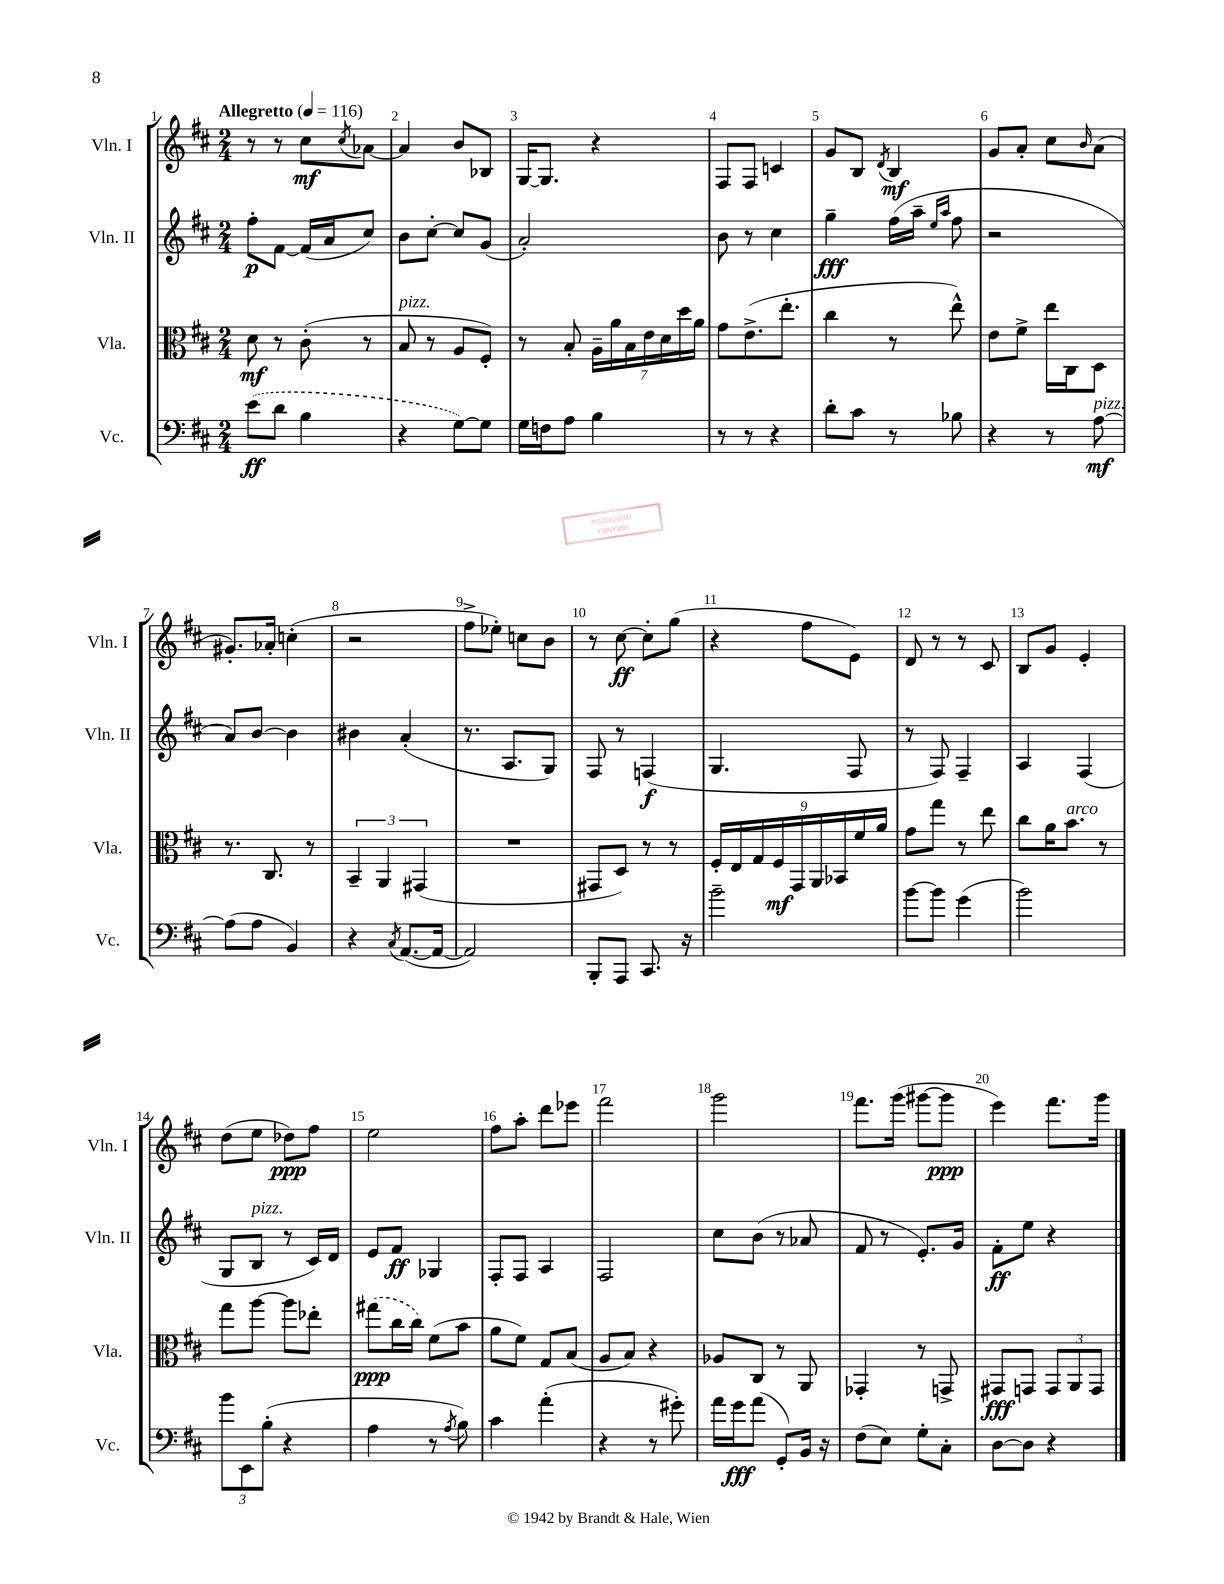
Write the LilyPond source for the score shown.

<<
\new StaffGroup <<
\new Staff = "s0" \with { instrumentName = "Vln. I" shortInstrumentName = "Vln. I" } {
    \clef treble \key d \major \numericTimeSignature \time 2/4 \tempo "Allegretto" 4 = 116
    r8 r8 cis''8\mf \acciaccatura { cis''8 } aes'8~ |
    aes'4 b'8 bes8 |
    g16~ g8. r4 |
    fis8 fis8 c'4 |
    g'8 b8 \acciaccatura { d'8 } b4\mf |
    g'8 a'8-. cis''8 \grace { b'16 } a'8( |
    gis'8.-.) aes'16-. c''4-.( |
    r2 |
    fis''8-> ees''8-.) c''8 b'8 |
    r8 cis''8~\ff cis''8-. g''8( |
    r4 fis''8 e'8) |
    d'8 r8 r8 cis'8 |
    b8 g'8 e'4-. |
    d''8( e''8 des''8\ppp) fis''8 |
    e''2 |
    fis''8 a''8-. d'''8 ees'''8 |
    fis'''2 |
    g'''2 |
    fis'''8. g'''16( gis'''8~ gis'''8\ppp |
    e'''4) fis'''8. g'''16 \bar "|." |
}
\new Staff = "s1" \with { instrumentName = "Vln. II" shortInstrumentName = "Vln. II" } {
    \clef treble \key d \major \numericTimeSignature \time 2/4
    fis''8-.\p fis'8~ fis'16( a'16 cis''8) |
    b'8 cis''8~-. cis''8 g'8( |
    a'2-.) |
    b'8 r8 cis''4 |
    g''4--\fff fis''16( a''16-- \grace { e''16 a''16 } fis''8 |
    r2 |
    a'8) b'8~ b'4 |
    bis'4 a'4-.( |
    r8. a8. g8) |
    fis8 r8 f4\f( |
    g4. fis8 |
    r8 fis8) fis4-- |
    a4 fis4( |
    g8 b8^\markup { \italic "pizz." } r8 cis'16) d'16 |
    e'8 fis'8\ff ges4 |
    fis8-. fis8 a4 |
    fis2 |
    cis''8 b'8( r8 aes'8 |
    fis'8 r8 e'8.-.) g'16 |
    fis'8-.\ff e''8 r4 \bar "|." |
}
\new Staff = "s2" \with { instrumentName = "Vla." shortInstrumentName = "Vla." } {
    \clef alto \key d \major \numericTimeSignature \time 2/4
    d'8\mf r8 cis'8-.( r8 |
    b8^\markup { \italic "pizz." } r8 a8 fis8-.) |
    r8 b8-. \tuplet 7/4 { a16-- a'16 b16 e'16 d'16 d''16 a'16 } |
    g'8 e'8.->( e''8.-. |
    cis''4 r8 e''8-^) |
    e'8 fis'8-> e''16 cis16 d8 |
    r8. cis8. r8 |
    \tuplet 3/2 { b,4-- a,4 gis,4( } |
    R2 |
    gis,8 d8) r8 r8 |
    \tuplet 9/8 { fis16-. e16 g16 fis16\mf g,16 a,16 bes,16 fis'16 a'16 } |
    g'8 g''8 r8 e''8 |
    cis''8 a'16 b'8.^\markup { \italic "arco" } r8 |
    g''8 a''8~ a''8 ees''8-. |
    \once \slurDashed gis''8\ppp( cis''16 cis''16) fis'8( b'8 |
    a'8 fis'8) g8 b8( |
    a8 b8) r4 |
    aes8 cis8 r8 a,8 |
    ges,4-. r8 g,8-> |
    gis,8\fff g,8 \tuplet 3/2 { g,8 a,8 g,8 } \bar "|." |
}
\new Staff = "s3" \with { instrumentName = "Vc." shortInstrumentName = "Vc." } {
    \clef bass \key d \major \numericTimeSignature \time 2/4
    \once \slurDashed e'8\ff( d'8 b4 |
    r4 g8~) g8 |
    g16 f16 a8 b4 |
    r8 r8 r4 |
    d'8-. cis'8 r8 bes8 |
    r4 r8 a8~\mf^\markup { \italic "pizz." } |
    a8( a8 b,4) |
    r4 \acciaccatura { cis8 } a,8.~( a,16~ |
    a,2) |
    b,,8-. a,,8 cis,8. r16 |
    b'2-- |
    b'8~ b'8 g'4( |
    b'2) |
    \tuplet 3/2 { b'8 e,8 b8-.( } r4 |
    a4 r8 \acciaccatura { a8 } b8) |
    cis'4 a'4-.( |
    r4 r8 gis'8-.) |
    a'16 g'16\fff a'8( g,8-.) b,16 r16 |
    fis8( e8) g8-. cis8-. |
    d8~ d8 r4 \bar "|." |
}
>>
>>
\layout { \context { \Score \override BarNumber.break-visibility = ##(#f #t #t) barNumberVisibility = #all-bar-numbers-visible } }
